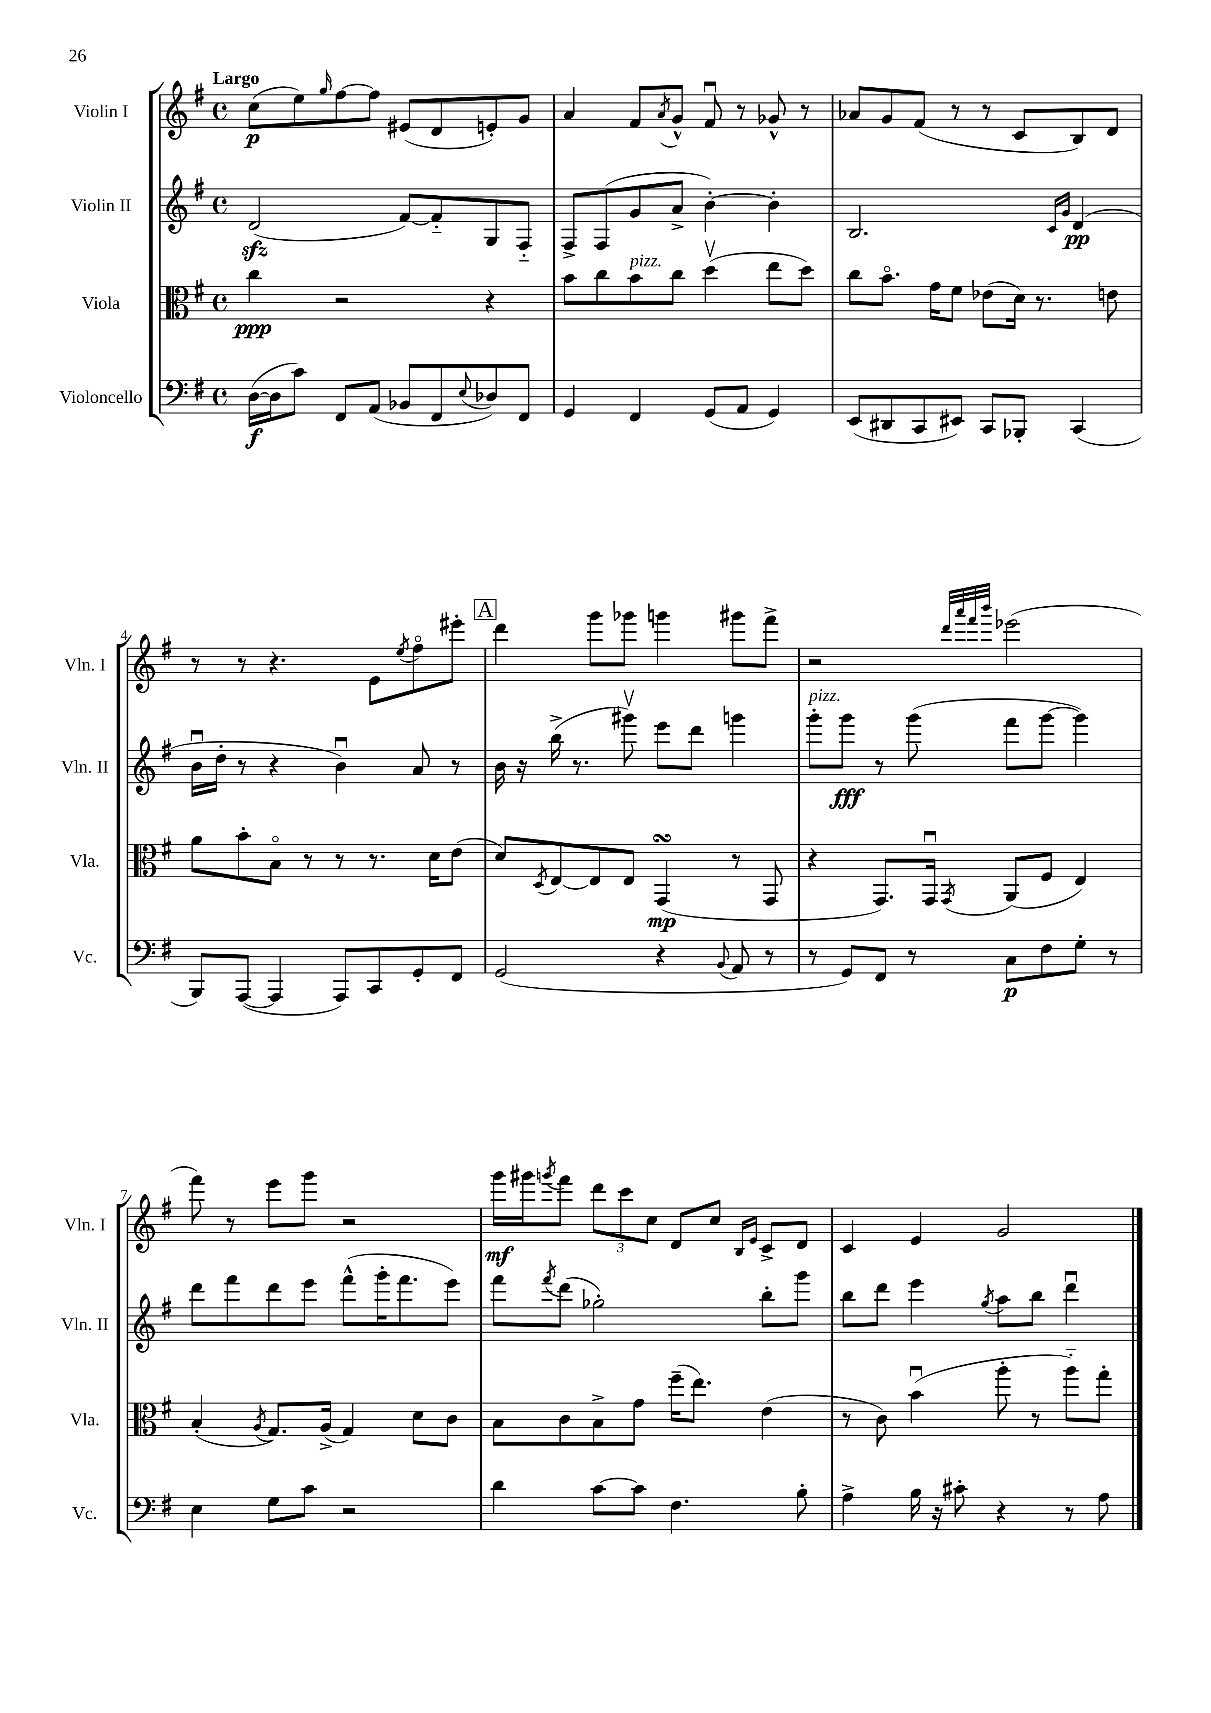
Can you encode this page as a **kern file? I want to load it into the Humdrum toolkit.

**kern	**kern	**kern	**kern
*staff4	*staff3	*staff2	*staff1
*clefF4	*clefC3	*clefG2	*clefG2
*k[f#]	*k[f#]	*k[f#]	*k[f#]
*M4/4	*M4/4	*M4/4	*M4/4
*met(c)	*met(c)	*met(c)	*met(c)
([16D\LL	4cc\	(2d/	(8cc\L
16D\]J	.	.	.
8c\J)	.	.	8ee\)
.	.	.	16qqgg/
8FF#/L	2r	.	[8ff#\
(8AA/J	.	.	8ff#\]J
8BB-/L	.	[8f#/L)	(8e#/L
8FF#/	.	8f#'~/]	8d/
8qqE/	.	.	.
8D-/)	4r	8G/	8e'/)
8FF#/J	.	8F#'~/J	8g/J
=	=	=	=
4GG/	8b\L	8F#^/L	4a/
.	8cc\	(8F#/	.
4FF#/	8b\	8g/	8f#/L
.	.	.	8qa/
.	8cc\J	8a^/J	8g^^/J
(8GG/L	(4ddv\	[4b'\)	8f#u/
8AA/J	.	.	8r
4GG/)	8ee\L	4b'\]	8g-^^/
.	8dd\J)	.	8r
=	=	=	=
(8EE/L	8cc\L	2.B/	8a-/L
8DD#/	8.bo\J	.	8g/
8CC/	.	.	(8f#/J
.	16g\LK	.	.
8EE#/J)	8f#\J	.	8r
8CC/L	(8e-\L	.	8r
8BBB-'/J	16d\Jk)	.	8c/L
.	8.r	.	.
.	.	16qqc/LL	.
.	.	16qqg/JJ	.
(4CC/	.	(4d/	8B/)
.	8e\	.	8d/J
=	=	=	=
8BBB/L)	8a\L	16bu\LL	8r
.	.	16dd'\JJ	.
([8AAA/J	8b'\	8r	8r
4AAA/]	8Bo\J	4r	4.r
.	8r	.	.
8AAA/L)	8r	4bu\)	.
8CC/	8.r	.	8e\L
.	.	.	8qee/
8GG'/	.	8a/	8ff#o\
.	16d\LK	.	.
8FF#/J	(8e\J	8r	8eee#'\J
=	=	=	=
(2GG/	8d/L)	16b\	4ddd\
.	.	16r	.
.	8qD/	.	.
.	[8E/	(16bb^\	.
.	.	8.r	.
.	8E/]	.	8ggg\L
.	8E/J	8ggg#v\)	8ggg-\J
4r	(4GG/	8eee\L	4ggg\
.	.	8ddd\J	.
8qqBB/	.	.	.
8AA/	8r	4ggg\	8ggg#\L
8r	8GG/	.	8fff#^\J
=	=	=	=
8r	4r	8ggg'\L	2r
8GG/L)	.	8ggg\J	.
8FF#/J	8.GG/L)	8r	.
8r	.	(8ggg\	.
.	16GGu/Jk	.	.
.	.	.	32qqddd/LLL
.	.	.	32qqaaa/
.	.	.	32qqfff#/
.	8qGG/	.	32qqbbb/JJJ
8C\L	(8AA/L	8fff#\L	(2eee-\
8F#\	8F#/J	[8ggg\J	.
8G'\J	4E/)	4ggg\])	.
8r	.	.	.
=	=	=	=
4E\	(4B'/	8ddd\L	8fff#\)
.	.	8fff#\	8r
.	8qA/	.	.
8G\L	8.G/L)	8ddd\	8eee\L
8c\J	.	8eee\J	8ggg\J
.	(16A^/Jk	.	.
2r	4G/)	(8fff#^^\L	2r
.	.	16ggg'\K	.
.	.	8.fff#\	.
.	8d\L	.	.
.	8c\J	8eee\J)	.
=	=	=	=
4d\	8B\L	8fff#\L	16ggg\LL
.	.	.	16ggg#\J
.	.	8qfff#/	8qggg/
.	8c\	(8ddd\J	8fff#\J
[8c\L	8B^\	2gg-'\)	12ddd\L
.	.	.	12ccc\
8c\]J	8g\J	.	.
.	.	.	12cc\J
4.F#\	(16ff#~\LK	.	8d/L
.	8.ee\J)	.	.
.	.	.	8cc/J
.	.	.	16qqB/LL
.	.	.	16qqe/JJ
.	(4e\	8bb'\L	8c^/L
8B'\	.	8ggg\J	8d/J
=	=	=	=
4A^\	8r	8bb\L	4c/
.	8c\)	8ddd\J	.
16B\	(4bu\	4eee\	4e/
16r	.	.	.
8c#'\	.	.	.
.	.	8qgg/	.
4r	8aa'\	8aa\L	2g/
.	8r	8bb\J	.
8r	8aa'~\L)	4dddu\	.
8A\	8gg'\J	.	.
==	==	==	==
*-	*-	*-	*-
